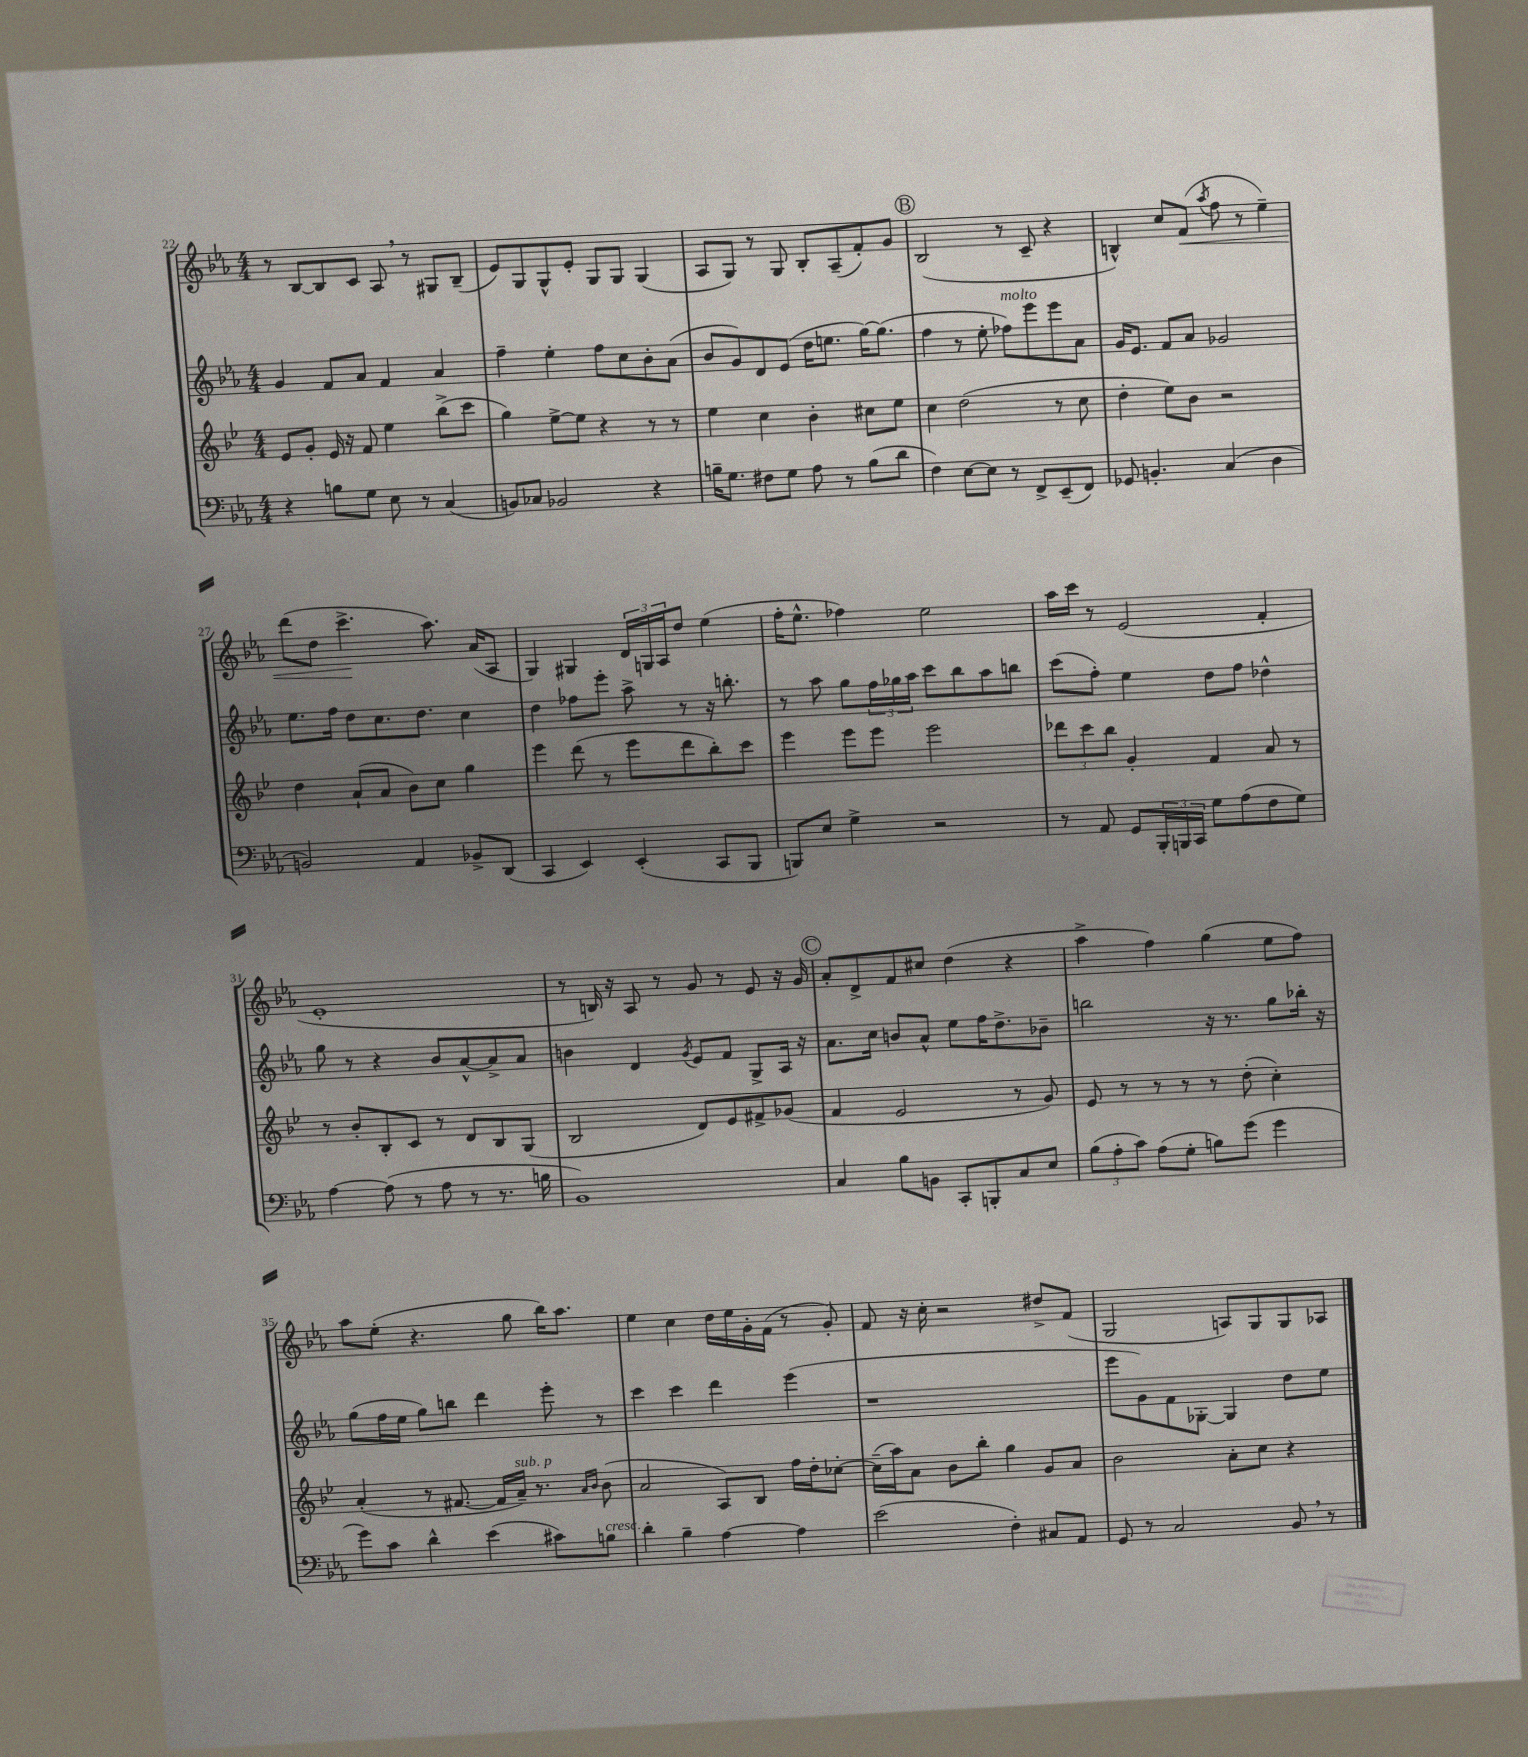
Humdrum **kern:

**kern	**kern	**kern	**kern
*staff4	*staff3	*staff2	*staff1
*clefF4	*clefG2	*clefG2	*clefG2
*k[b-e-a-]	*k[b-e-]	*k[b-e-a-]	*k[b-e-a-]
*M4/4	*M4/4	*M4/4	*M4/4
4r	8e-	4g	8r
.	8g'	.	[8B-
8B	16e-	8f	8B-]
.	16r	.	.
8G	8f	8a-	8c
8E-	4ee-	4f	8A-
8r	.	.	8r
(4C	(8bb-^	4a-	8G#
.	8ccc	.	(8B-~
=	=	=	=
8BB)	4gg)	4ff~	8e-)
8C-	.	.	8G
2BB-	[8ee-^	4ee-'	8G^^
.	8ee-]	.	8e-'
.	4r	8ff	8G
.	.	8cc	8G
4r	8r	8b-'	(4G
.	8r	(8a-	.
=	=	=	=
16B~	4ee-	8b-	8A-
8.G	.	.	.
.	.	8g)	8G)
8F#	4cc	8d	8r
8G	.	(8e-	8G
8A-	4b-'	16dd	8B-'
.	.	8.ee	.
8r	.	.	(8A-~
(8B	8cc#	[16gg)	8f')
.	.	(8.gg]	.
8d	8ee-	.	8g
=	=	=	=
4F)	4cc	4ff	(2B-
[8E-	(2dd	8r	.
8E-]	.	8ee-'	.
8r	.	8ff-)	8r
8FF^	.	8eee-	8c~
(8EE-~	8r	8eee-	4r
8FF)	8cc	8a-	.
=	=	=	=
8GG-	4dd'	16g	4B^^)
.	.	8.e-	.
4.BB'	.	.	.
.	8ee-)	8f	8cc
.	8b-	8a-	(8f
.	.	.	8qaa-
(4C	2r	2g-	8ff
.	.	.	8r
4D	.	.	4ee-~)
=	=	=	=
2BB)	4dd	8.ee-	(8ddd
.	.	.	8dd
.	.	16ff	.
.	(8a`	8dd	4.ccc^
.	8a	8.cc	.
4AA-	8b-)	.	.
.	.	8.dd	.
.	8cc	.	8.aa-)
8BB-^	4gg	4cc	.
.	.	.	(16a-
(8DD	.	.	8A-
=	=	=	=
4CC	4eee-	4dd	4G)
4EE-)	(8ddd	8ff-	4G#
.	8r	8eee-'	.
(4EE-'	8eee-	8aa-^	24d
.	.	.	24G
.	.	.	24A-
.	8ddd	8r	8dd
8CC	8bb-')	16r	(4ee-
.	.	8.bb'	.
8BBB-	8ccc	.	.
=	=	=	=
8BBB)	4eee-	8r	16ff'
.	.	.	8.ee-^^
8E-	.	8aa-	.
4G^	8eee-	8gg	4ff-)
.	8eee-	24ff	.
.	.	24gg-	.
.	.	24aa-	.
2r	2eee-	8ccc	2ee-
.	.	8bb-	.
.	.	8aa-	.
.	.	8bb	.
=	=	=	=
8r	12ddd-	(8ccc	16aa-
.	.	.	16ccc
.	12ccc	.	.
8AA-	.	8ff')	8r
.	12bb-	.	.
8GG	4g'	4ee-	(2e-
24BBB-'	.	.	.
24BBB	.	.	.
24CC	.	.	.
8G	4f	8dd	.
(8A-	.	8ff	.
8F	8a	4dd-^^	4f'
8G)	8r	.	.
=	=	=	=
[4A-	8r	8gg	1e-'
.	8b-'	8r	.
(8A-]	8B-'	4r	.
8r	8c	.	.
8A-	8r	8b-	.
8r	8d	[8a-^^	.
8.r	8B-	8a-^]	.
.	(8G	8a-	.
16B	.	.	.
=	=	=	=
1BB-)	2B-	4b	8r
.	.	.	16B)
.	.	.	16r
.	.	4d	8A-
.	.	.	8r
.	.	8qg	.
.	8d)	8e-	8g
.	8e-	8f	8r
.	8f#^	8G^	8e-
.	(8g-	16A-	16r
.	.	16r	16g
=	=	=	=
4C	4f	8.a-	8a-'
.	.	.	8d^
.	.	16cc	.
8B-	2e-	8b	8f
8BB	.	8a-^^	8cc#
8CC'	.	8ee-	(4dd
8BBB'	.	16ff	.
.	.	8.dd^	.
8C	8r	.	4r
8E-	8g)	8b-~	.
=	=	=	=
(12B-	8e-	2bb	4aa-^
12A-'	.	.	.
.	8r	.	.
12c)	.	.	.
(8A-	8r	.	4ff)
8G'	8r	.	.
8B)	8r	16r	(4gg
.	.	8.r	.
(8g	(8dd'	.	.
4g	4cc')	8gg	8ee-
.	.	16bb-'	8ff)
.	.	16r	.
=	=	=	=
8g)	(4a'	(8gg	8aa-
8c	.	16ff	(8ee-'
.	.	16ee-	.
4d^^	8r	8gg)	4.r
.	[8.f#	8bb	.
(4e-	.	4ddd	.
.	16f#]	.	.
.	16a~)	.	8gg
.	8.r	.	.
8c#)	.	8eee-'	16bb-)
.	.	.	8.aa-
.	16qqa	.	.
.	16qqb-	.	.
8B	(8b-	8r	.
=	=	=	=
4d'	2a	4ccc	4ee-
4B-~	.	4ccc	4cc
[4A-	8A)	4ddd	16dd
.	.	.	16ee-
.	8B-	.	16g'
.	.	.	(16f
4A-]	16ff	(4eee-	8r
.	16dd'	.	.
.	[8cc-'	.	8g')
=	=	=	=
(2e-	(16cc-~]	1r	8f
.	16aa)	.	.
.	8a	.	16r
.	.	.	16cc'
.	8b-	.	2r
.	8bb-'	.	.
4F')	4gg	.	.
8C#	8g	.	8dd#^
8AA-	8a	.	(8f
=	=	=	=
8GG	2b-	8eee-	2G
8r	.	8g)	.
2C	.	8f	.
.	.	[8G-'	.
.	8a'	4G-]	8A)
.	8cc	.	8G
8BB-	4r	8dd	8G
8r	.	8ee-	8A-
==	==	==	==
*-	*-	*-	*-
